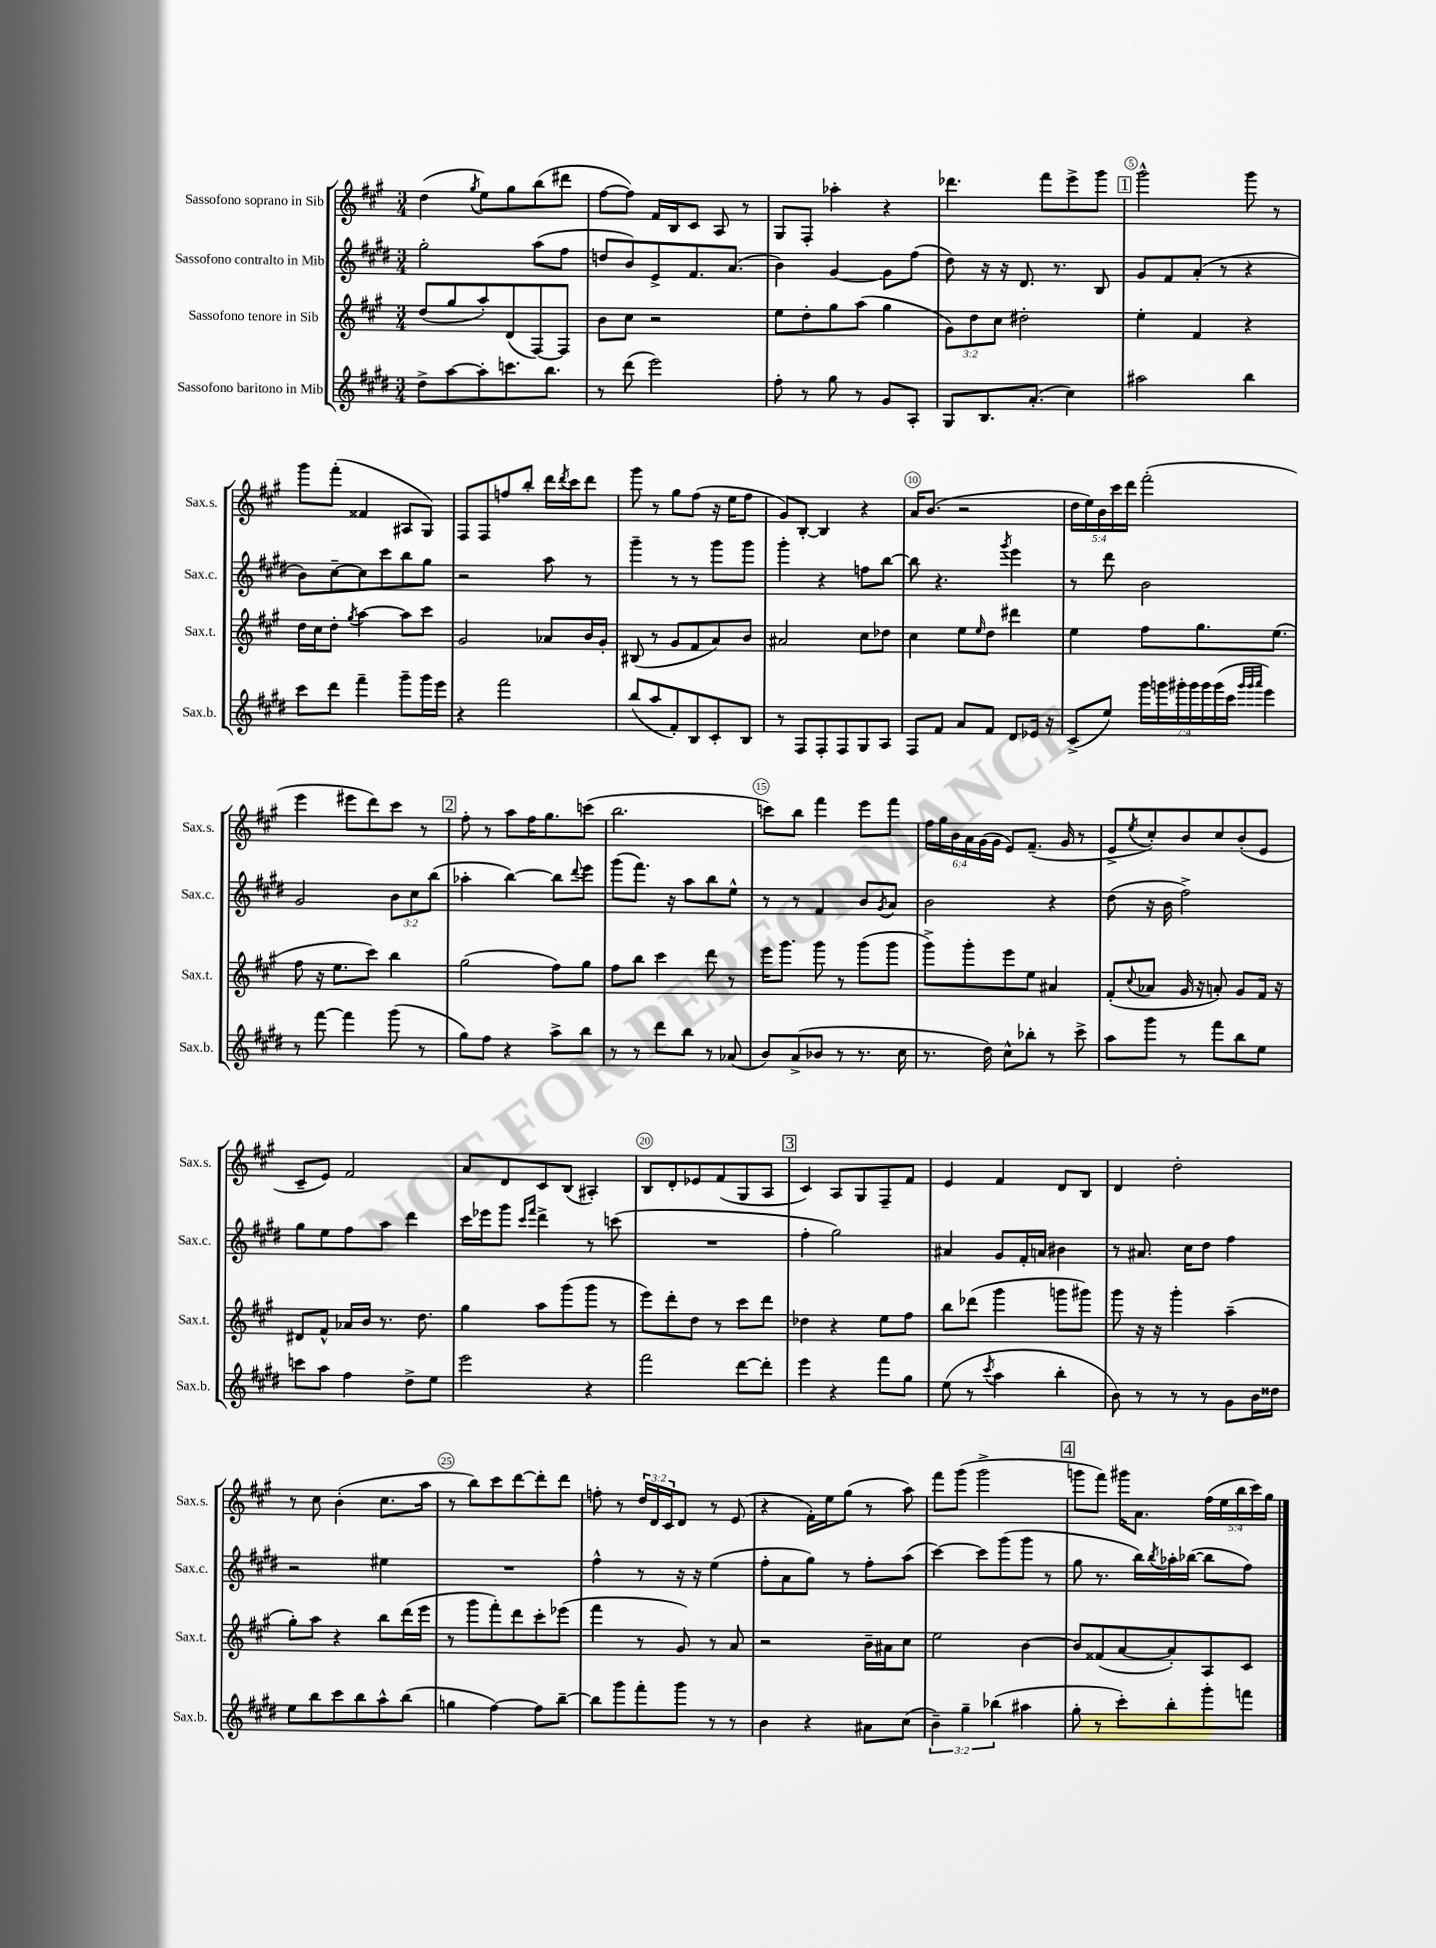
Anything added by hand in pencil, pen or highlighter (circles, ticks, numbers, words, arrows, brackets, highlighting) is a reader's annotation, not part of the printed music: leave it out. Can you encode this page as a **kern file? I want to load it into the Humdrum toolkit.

**kern	**kern	**kern	**kern
*staff4	*staff3	*staff2	*staff1
*clefG2	*clefG2	*clefG2	*clefG2
*k[f#c#g#d#]	*k[f#c#g#]	*k[f#c#g#d#]	*k[f#c#g#]
*M3/4	*M3/4	*M3/4	*M3/4
8dd#^	(8dd	2gg#'	(4dd
[8aa	8gg#	.	.
.	.	.	8qgg#
8aa']	8aa')	.	8ee)
8.ccc	(8d	.	8gg#
.	[8F#)	(8aa	(8bb
8.bb	.	.	.
.	8F#]	8ff#	8ddd#
=	=	=	=
8r	8b	8dd	[8ff#
(8ddd#	8cc#	8b)	8ff#])
2eee)	2r	8e^	16f#
.	.	.	16B
.	.	8.f#	8c#
.	.	.	8A
.	.	(8.a	.
.	.	.	8r
=	=	=	=
8ff#'	8ee	4b)	8G#
8r	8dd'	.	8F#'
8gg#	8gg#	[4g#	4aa-'
8r	(8aa	.	.
8g#	4gg#	8g#]	4r
8A'	.	(8ff#	.
=	=	=	=
8G#	12g#)	8dd#)	4.ddd-
.	12dd	.	.
8.B	.	16r	.
.	12cc#	.	.
.	.	16r	.
.	2dd#'	8.d#	.
(8.a'	.	.	.
.	.	.	8fff#
.	.	8.r	.
4cc#)	.	.	8eee^
.	.	8B	8ggg#
=	=	=	=
2aa#	4ee'	8g#	2ggg#^^
.	.	8f#	.
.	4f#	(8a'	.
.	.	8r	.
4bb	4r	4r	8ggg#
.	.	.	8r
=	=	=	=
8ccc#	16dd	8b)	8ggg#
.	16cc#	.	.
8ddd#	8dd'	[8cc#~	(8fff#'
.	8qgg#	.	.
4fff#~	[4aa	8cc#]	4f##
.	.	8ccc#	.
8ggg#~	8aa]	8bb	8A#
16ggg#	8ccc#	8gg#	8G#)
16eee	.	.	.
=	=	=	=
4r	2g#	2r	8F#
.	.	.	8F#
2fff#	.	.	8ff
.	.	.	8bb'
.	8a-	8aa	16ddd
.	.	.	8qddd
.	.	.	16ccc#
.	16b	8r	8ddd
.	16g#'	.	.
=	=	=	=
(8bb	(8B#	4ggg#~	8ggg#
8aa	8r	.	8r
8f#')	8g#	8r	8gg#
8B	8f#	8r	(8ff#
8c#'	8a)	8ggg#	16r
.	.	.	16ee
8B	8b	8ggg#	8ff#
=	=	=	=
8r	2a#	4ggg#'	8g#)
8F#	.	.	[8B'
8F#'	.	4r	4B]
8F#	.	.	.
8G#	8cc#	8ff	4r
8A	8dd-	[8bb	.
=	=	=	=
8F#	4cc#	8bb]	16a
.	.	.	(8.b
8f#	.	4.r	.
8a	8ee	.	2r
.	16qqee	.	.
8f#	8dd	.	.
.	.	8qggg#	.
8d#	4ddd#	4eee	.
16e-	.	.	.
16r	.	.	.
=	=	=	=
(8c#^	4ee	8r	20dd
.	.	.	20ee)
.	.	.	20b
8ee)	.	8ddd#	.
.	.	.	20ccc#
.	.	.	20ddd
28ggg#	8ff#	2b	(2fff#'
28ggg	.	.	.
28ggg#'	.	.	.
28ggg#	.	.	.
.	8.gg#	.	.
28ggg#	.	.	.
(28ggg#	.	.	.
28ccc#	.	.	.
32qqggg#	.	.	.
32qqggg#	.	.	.
32qqaaa	.	.	.
4eee)	.	.	.
.	(8.ee	.	.
=	=	=	=
8r	8ff#	2g#	4eee
[8fff#	16r	.	.
.	8.ee	.	.
4fff#]	.	.	8eee#
.	8ccc#)	.	8ddd)
(8ggg#	4bb	12b	8ccc#
.	.	12cc#	.
8r	.	.	8r
.	.	(12bb	.
=	=	=	=
8gg#)	(2gg#	4aa-'	8ff#'
8ff#	.	.	8r
4r	.	[4bb)	8aa
.	.	.	16ff#
.	.	.	8.gg#
8aa^	8ff#)	8bb]	.
.	.	8qqddd#	.
8bb	8gg#	8eee	(8ccc
=	=	=	=
8r	8ff#	(8ggg#	2.bb
8r	8bb	8.fff#)	.
8ddd#	4ccc#	.	.
.	.	16r	.
8bb	.	8aa	.
8r	8ddd	8bb	.
(8a-	8r	8ee^^	.
=	=	=	=
8b)	16eee	8r	8ccc)
.	8.ggg#	.	.
(8a^	.	8r	8bb
8b-	8ggg#	4f#	4fff#
8r	8r	.	.
8.r	(8ggg#	8b	8eee
.	.	8qg#	.
.	8ggg#	8a	8fff#
16cc#	.	.	.
=	=	=	=
8.r	8ggg#^)	2b	24ff#
.	.	.	24gg#
.	.	.	24b
.	8ggg#'	.	24a
.	.	.	(24g#
16dd#)	.	.	.
.	.	.	24g#
8cc#^^	8eee	.	8e)
8bb-'	8ee	.	(8.f#~
8r	4a#	4r	.
.	.	.	16g#
8ccc#^	.	.	8r
=	=	=	=
8aa	(8f#'	(8dd#	8e^
.	8qqcc#	.	8qee
8ggg#	8a-	16r	8cc#')
.	.	16b	.
8r	16g#	2ff#^)	8b
.	16r	.	.
8fff#	8a')	.	8cc#
8bb	8g#	.	(8b'
8ee	16f#	.	8e
.	16r	.	.
=	=	=	=
8ccc	8d#	8gg#	8c#~
8aa	8f#^^	8ee	8e)
4ff#	16a-	8ff#	2f#
.	16b	.	.
.	8.r	8aa	.
8dd#^	.	4ddd#	.
.	8.dd	.	.
8ee	.	.	.
=	=	=	=
2eee	4gg#	16ccc#	8a
.	.	16eee-	.
.	.	8ggg#	8d
.	.	16qqccc#	.
.	.	16qqfff#	.
.	8aa	4ddd#^	8c#
.	(8ggg#	.	(8B
4r	8ggg#	8r	4A#')
.	8r	(8ccc	.
=	=	=	=
2fff#	8eee)	2.r	8B
.	8ddd'	.	8d'
.	8dd	.	8e-
.	8r	.	(8f#
[8ddd#	8ccc#	.	8G#
8ddd#']	8ddd	.	8A
=	=	=	=
4eee	4dd-	4ff#'	4c#)
4r	4r	2gg#)	8A
.	.	.	8G#
8fff#	8ee	.	8F#~
8gg#	8ff#	.	8f#
=	=	=	=
(8ee	8bb	4a#	4e
8r	(8ddd-	.	.
8qccc#	.	.	.
4aa	4ggg#	8g#	4f#
.	.	16f#'	.
.	.	16a	.
4bb'	8ggg	4b#	8d
.	8ggg#)	.	8B
=	=	=	=
8b)	8ggg#	8r	4d
8r	16r	8.a#	.
.	16r	.	.
8r	4ggg#'	.	2dd'
.	.	16cc#	.
8r	.	8dd#	.
8g#	(4aa~	4ff#	.
16b	.	.	.
16dd##	.	.	.
=	=	=	=
8ee	8gg#')	2r	8r
8bb	8aa	.	8cc#
8ccc#	4r	.	(4b'
8bb	.	.	.
8aa^^	8bb	4ee#	8.cc#
(8bb	(16ddd	.	.
.	16eee	.	16aa
=	=	=	=
4gg	8r	2.r	8r
.	8ggg#	.	8bb)
[4ff#)	8fff#')	.	8ccc#
.	8ddd	.	[8ddd
8ff#]	8ccc#'	.	8ddd']
[8bb~	(8eee-	.	8ddd
=	=	=	=
8bb]	4fff#	4ff#^^	8ff'
8ggg#	.	.	8r
8fff#'	8r	8r	24dd
.	.	.	24d
.	.	.	24c#
8ggg#	8g#)	16r	8d
.	.	16r	.
8r	8r	(4ee	8r
8r	8a	.	(8e
=	=	=	=
4b	2r	8ff#'	4r
.	.	8a	.
4r	.	8gg#)	16f#')
.	.	.	16ee
.	.	8r	(8gg#
8a#	16b~	8ff#'	8r
.	16a#	.	.
(8cc#	8cc#	(8aa	8aa)
=	=	=	=
6b~)	2ee	[4ccc#)	8fff#
.	.	.	(8ggg#
6gg#~	.	.	.
.	.	8ccc#]	2ggg#^
(6bb-	.	.	.
.	.	(8ggg#	.
4aa#	[4b	8ggg#	.
.	.	8r	.
=	=	=	=
8gg#'	8b]	8gg#	8ggg
8r	(8f##	8.r	8fff#)
8ccc#')	[8a	.	16ggg#
.	.	16bb)	8.a
.	.	8qbb	.
8bb'	8a'])	16aa-'	.
.	.	([16bb-	.
8ggg#'	8A	8bb-]	(20ff#
.	.	.	20ee
.	.	.	20bb
8fff	8c#	8ff#)	.
.	.	.	20ccc#)
.	.	.	20gg#
==	==	==	==
*-	*-	*-	*-
